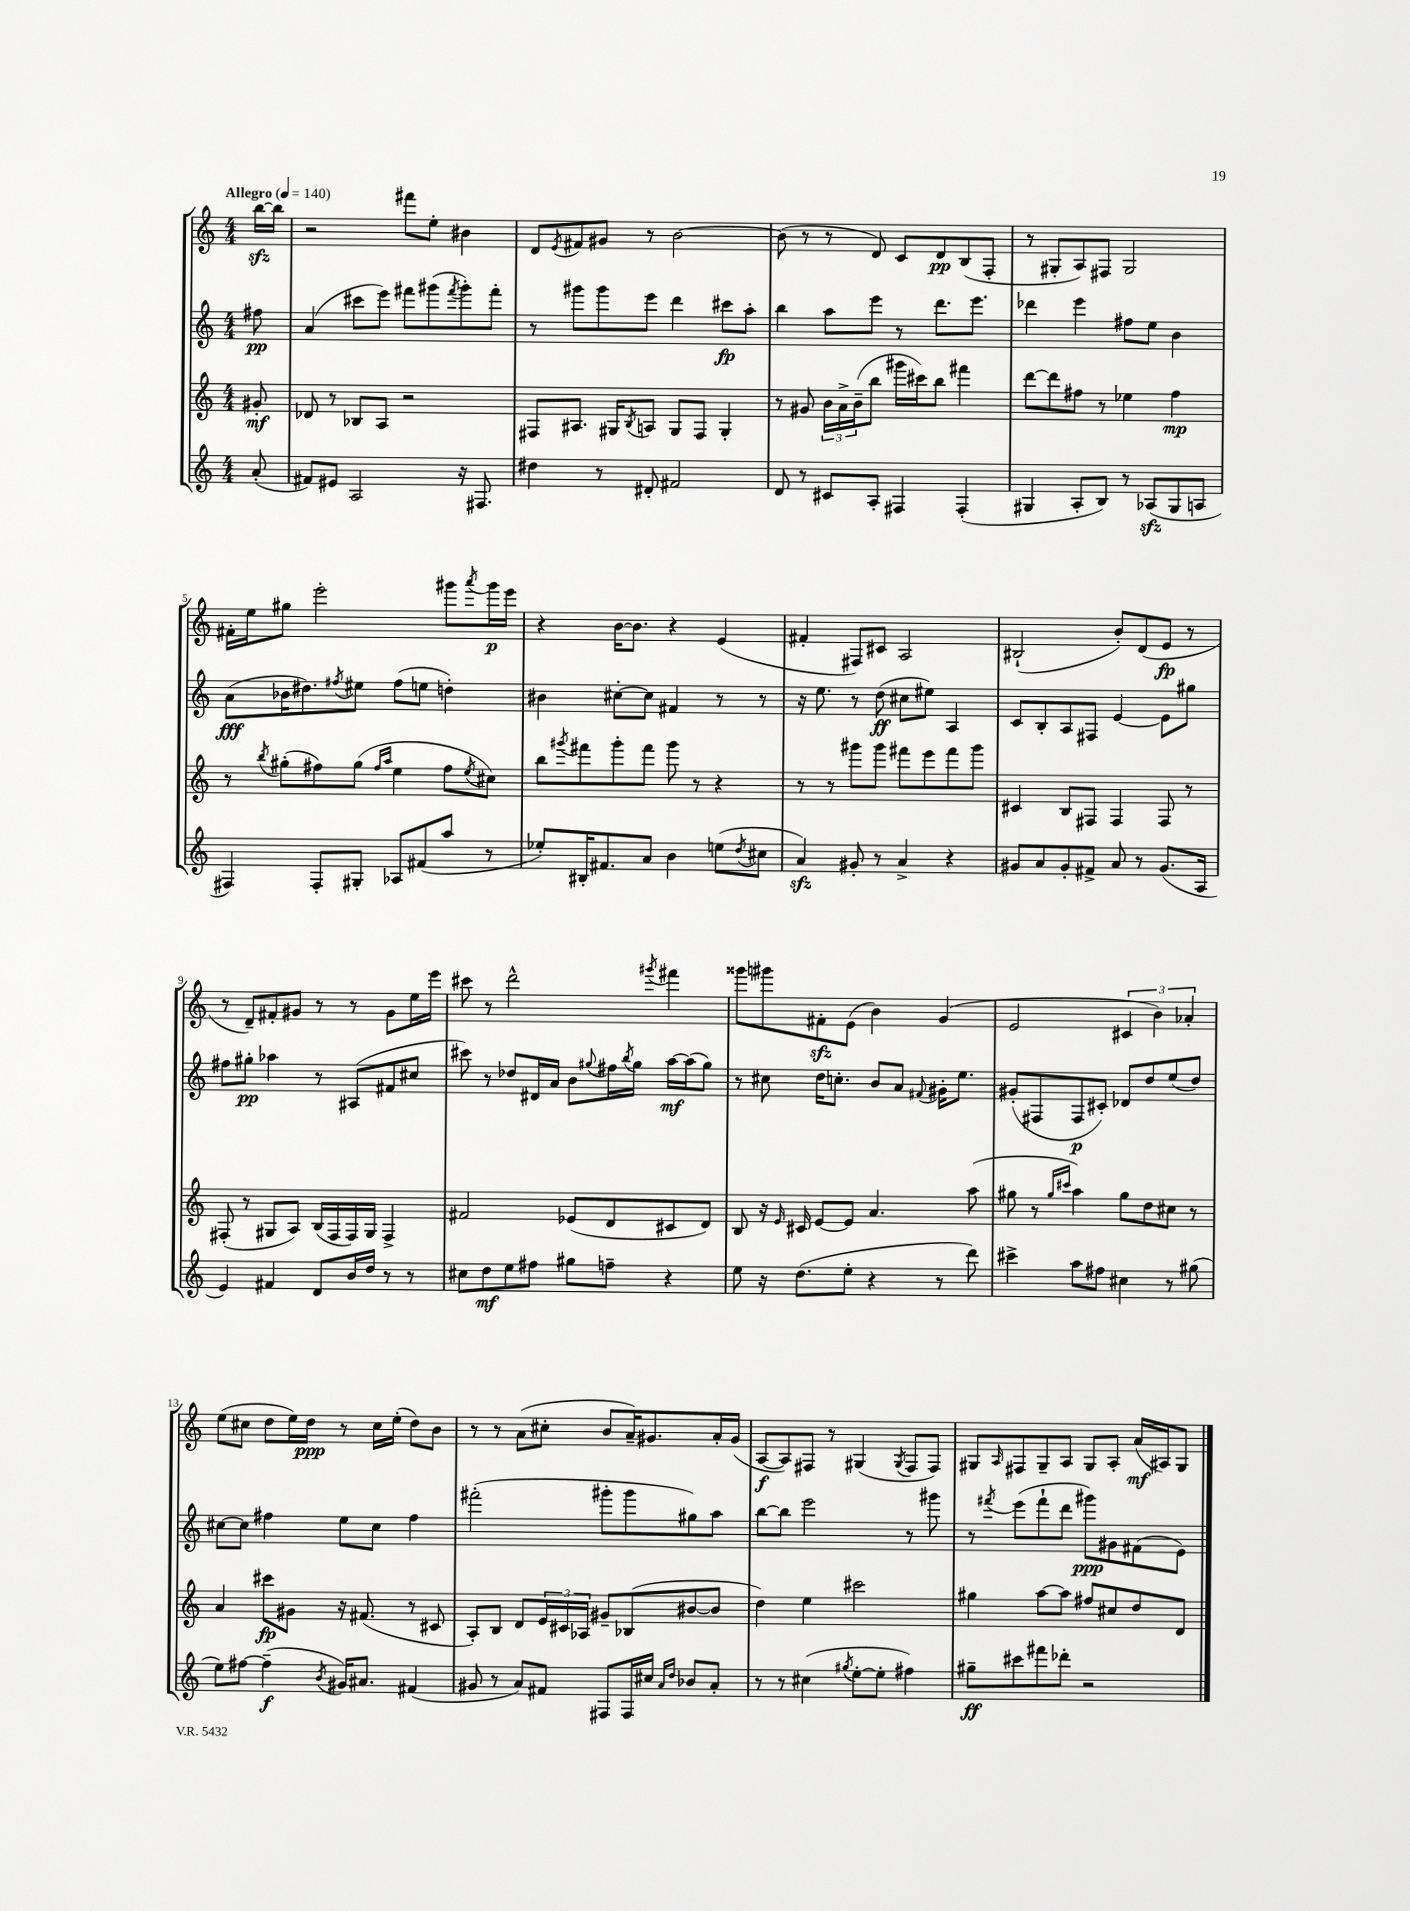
<<
\new StaffGroup <<
\new Staff = "s0" {
    \clef treble \key c \major \numericTimeSignature \time 4/4 \partial 8 \tempo "Allegro" 4 = 140
    b''16~\sfz b''16 |
    r2 fis'''8 e''8-. bis'4 |
    d'8 \acciaccatura { e'8 } fis'8 gis'8 r8 b'2~ |
    b'8( r8 r8 d'8) c'8 d'8\pp b8( f8-. |
    r8 gis8-. a8) fis8 gis2 |
    fis'16-. e''16 gis''8 e'''2-. gis'''8 \acciaccatura { a'''8 } gis'''16\p e'''16 |
    r4 b'16~ b'8. r4 e'4( |
    fis'4-. fis8) cis'8 a2 |
    bis2-!( b'8-.) d'8( e'8\fp r8 |
    r8 d'8--) fis'8-. gis'8 r8 r8 gis'8 e''16 e'''16 |
    cis'''8 r8 d'''2-^ \acciaccatura { gis'''8 } fis'''4 |
    gisis'''8 gis'''8 fis'8-.\sfz e'8( b'4) g'4( |
    e'2 \tuplet 3/2 { cis'4 b'4) aes'4-. } |
    e''8( cis''8 d''8 e''16) d''16\ppp r8 cis''16 e''16-.( d''8) b'8 |
    r8 r8 a'8( cis''8-. b'8 a'16--) gis'8. a'16-. gis'16( |
    a8~\f a8) fis8 r8 gis4( \acciaccatura { gis8 } fis8 fis8) |
    gis8 \grace { a16 } fis8 gis8-- a8 gis8 a8-. a'16\mf( ais16) gis8 \bar "|." |
}
\new Staff = "s1" {
    \clef treble \key c \major \numericTimeSignature \time 4/4 \partial 8
    fis''8\pp |
    a'4( cis'''8 e'''8) fis'''8 gis'''8( \acciaccatura { fis'''8 } gis'''8-.) fis'''8-. |
    r8 gis'''8 gis'''8 e'''8 d'''4 cis'''8\fp a''8-. |
    b''4 a''8 e'''8 r8 d'''8. e'''8. |
    des'''4 e'''4 fis''8 e''8 b'4 |
    a'8\fff( bes'16 dis''8.) \acciaccatura { fis''8 } eis''8 fis''8( e''8 d''4-.) |
    bis'4 cis''8~-. cis''8 fis'4 r8 r8 |
    r16 e''8. r8 d''8\ff( cis''8 eis''8) a4 |
    c'8 b8-. a8 fis8 e'4~ e'8 gis''8 |
    fis''8 gis''8-.\pp aes''4 r8 ais8( fis'8 cis''8 |
    cis'''8) r8 des''8 dis'16 a'16 b'8 \appoggiatura { gis''8 } fis''16 \acciaccatura { b''8 } gis''16 a''16~\mf a''16( gis''8) |
    r8 cis''8 d''16 c''8.-. b'8 a'8 \appoggiatura { fis'8 } gis'16-. e''8. |
    gis'8-.( fis8 fis8\p cis'8-.) des'8 d''8 e''8( d''8) |
    cis''8~ cis''8 fis''4 e''8 cis''8 fis''4 |
    fis'''2-.( gis'''8-. gis'''8 gis''8) a''8 |
    b''8~ b''8 e'''2 r8 gis'''8 |
    r8 \acciaccatura { fis'''8 } e'''8( fis'''8-! d'''8 gis'''8\ppp) gis'8 fis'8( e'8) \bar "|." |
}
\new Staff = "s2" {
    \clef treble \key c \major \numericTimeSignature \time 4/4 \partial 8
    gis'8-.\mf |
    des'8 r8 bes8 a8 r2 |
    fis8 ais8. gis16 \acciaccatura { b8 } a8 gis8 fis8 gis4-. |
    r8 gis'8 \tuplet 3/2 { b'16 a'16-> b'16--( } b''8 gis'''16 cis'''16) b''8 fis'''4 |
    d'''8~ d'''8 fis''8 r8 ees''4 fis''4\mp |
    r8 \acciaccatura { b''8 } gis''8-.( fis''8) gis''8( \grace { fis''16 a''16 } e''4 fis''8 \acciaccatura { e''8 } cis''8) |
    b''8 \acciaccatura { gis'''8 } fis'''8 gis'''8-. fis'''8 gis'''8 r8 r4 |
    r8 r8 gis'''8 gis'''8 fis'''8 e'''8 fis'''8 gis'''8 |
    cis'4 b8 fis8 fis4 fis8 r8 |
    fis8-.( r8 gis8 a8) b16( fis16 fis16) gis16 fis4-> |
    fis'2 ees'8( d'8 cis'8 d'8) |
    b8 r16 \grace { e'16 } cis'16 e'8~ e'8 a'4. a''8( |
    gis''8 r8 \grace { gis''16 cis'''16 } a''4) gis''8 d''8 cis''8 r8 |
    a'4 cis'''8\fp gis'8 r16 fis'8.( r8 cis'8 |
    a8-.) b8 d'8 \tuplet 3/2 { e'16 cis'16 aes16 } gis'8-- bes8( bis'8~ bis'8 |
    d''4) e''4 cis'''2 |
    gis''4 a''8~ a''8 fis''8 cis''8 d''8 d'8 \bar "|." |
}
\new Staff = "s3" {
    \clef treble \key c \major \numericTimeSignature \time 4/4 \partial 8
    a'8-.( |
    fis'8) eis'8 a2 r16 fis8. |
    dis''4 r8 dis'8-. fis'2 |
    d'8 r8 cis'8 a8-. fis4 fis4-.( |
    gis4 a8-. b8) r8 aes8\sfz( gis8 a8 |
    fis4) fis8-. gis8-. aes8 fis'8( a''8 r8 |
    ees''8-.) bis16-. fis'8. a'8 b'4 e''8( \acciaccatura { d''8 } cis''8 |
    a'4\sfz) gis'8-. r8 a'4-> r4 |
    gis'8 a'8 gis'8-. fis'8-> a'8 r8 gis'8.( a16 |
    e'4) fis'4 d'8 b'16 d''16 r8 r8 |
    cis''8 d''8\mf e''8 fis''8 gis''8 f''8-- r4 |
    e''8 r16 d''8.( e''8-. r4 r8 d'''8) |
    cis'''4-> a''8 fis''8 cis''4 r8 gis''8( |
    e''8) fis''8~ fis''4--\f( \acciaccatura { b'8 } gis'16) ais'8. fis'4( |
    gis'8 r8 a'8) fis'8 fis8 fis16 cis''16 \grace { a'16 d''16 } bes'8 a'8-. |
    r8 r8 cis''4( \acciaccatura { gis''8 } e''8~-. e''8-. fis''4) |
    gis''8--\ff cis'''8 fis'''8 des'''8-. r2 \bar "|." |
}
>>
>>
